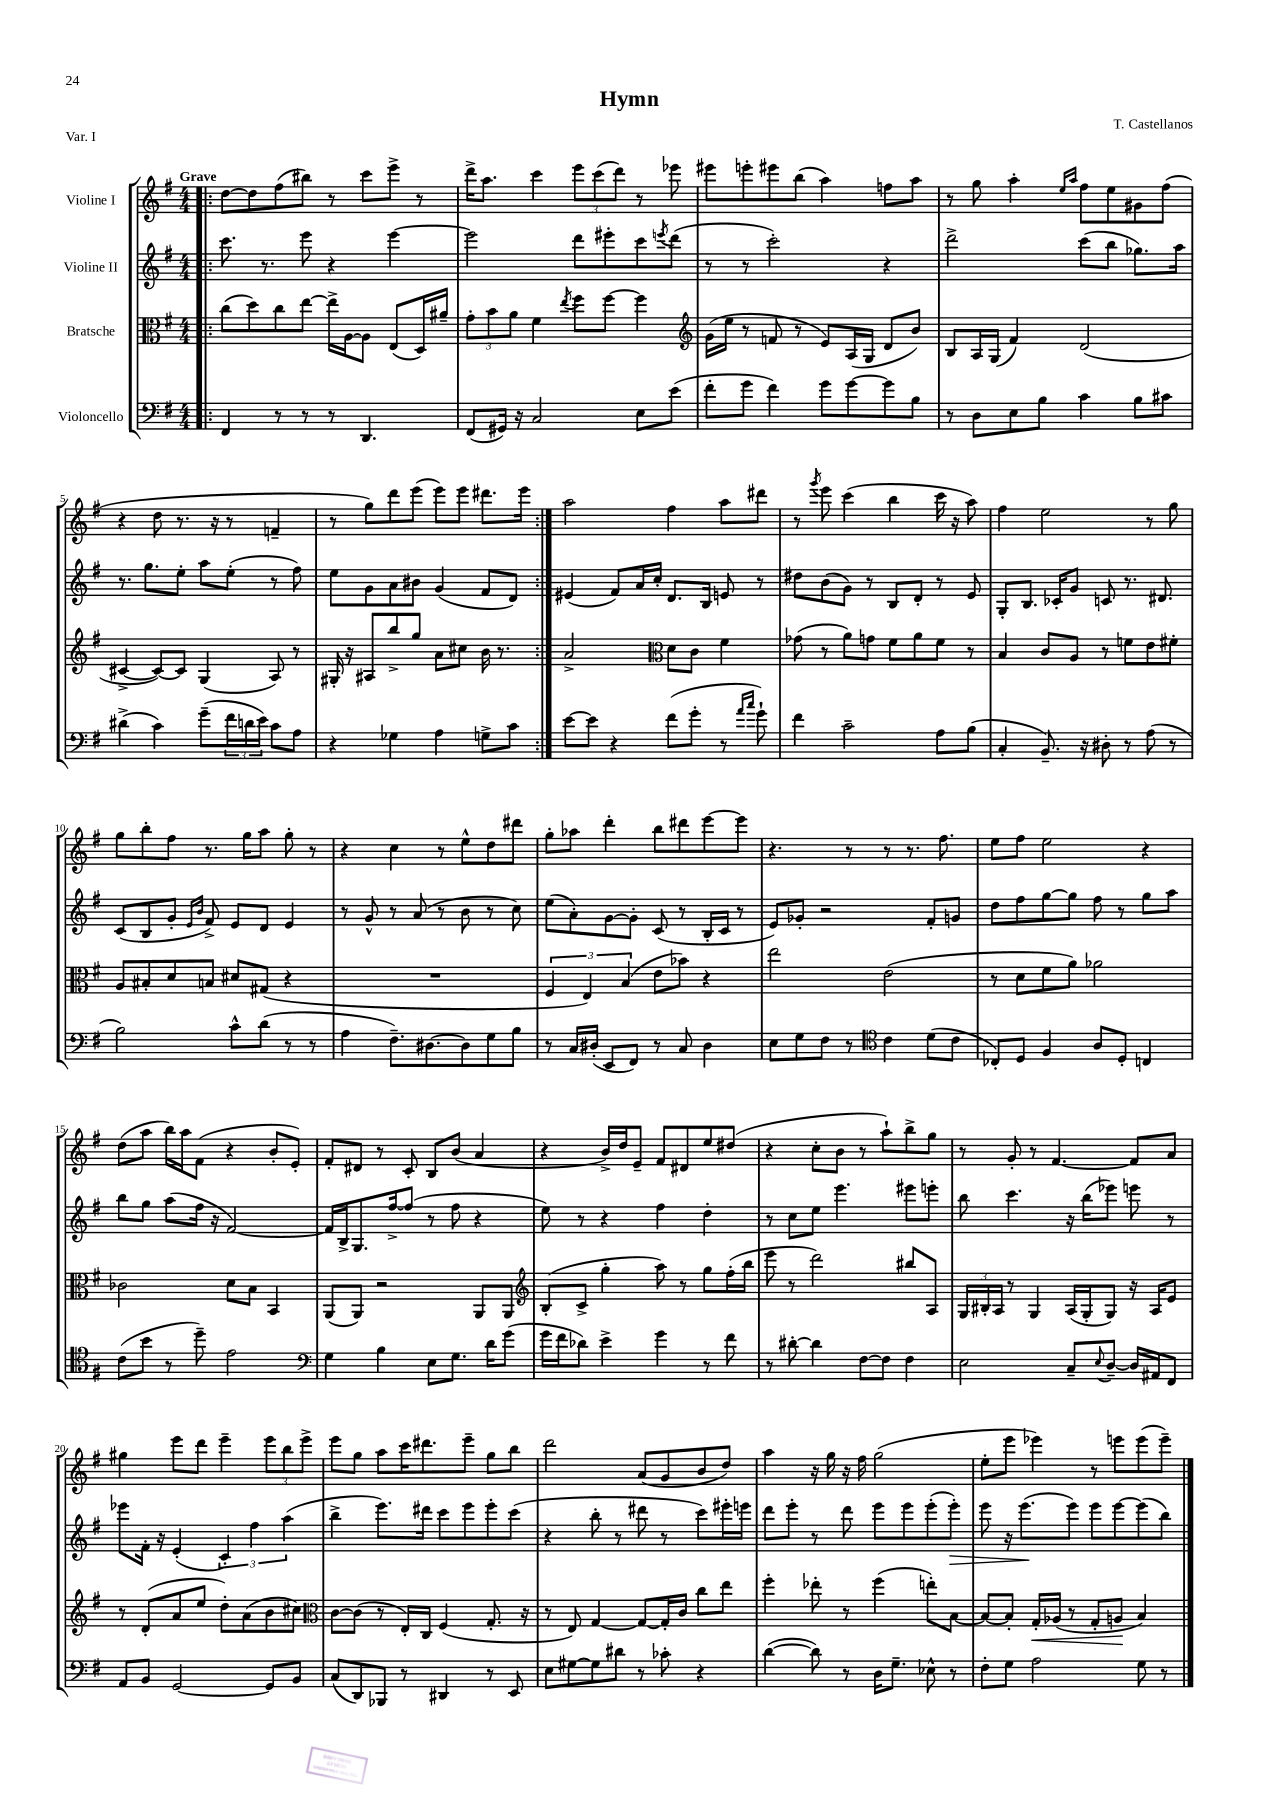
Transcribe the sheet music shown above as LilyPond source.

\header { title = "Hymn" composer = "T. Castellanos" piece = "Var. I" }
<<
\new StaffGroup <<
\new Staff = "s0" \with { instrumentName = "Violine I" } {
    \clef treble \key g \major \numericTimeSignature \time 4/4 \tempo "Grave"
    \repeat volta 2 { \bar ".|:" d''8~ d''8 fis''8( bis''8) r8 c'''8 e'''8-> r8 |
    d'''16-> a''8. c'''4 \tuplet 3/2 { e'''8 c'''8( d'''8) } r8 ees'''8 |
    eis'''8 e'''8-. eis'''8 b''8( a''4) f''8 a''8 |
    r8 g''8 a''4-. \grace { e''16 a''16 } fis''8 e''8 gis'8 fis''8( |
    r4 d''8 r8. r16 r8 f'4-- |
    r8 g''8) d'''8 e'''8( e'''8) e'''8 dis'''8. e'''16 | }
    a''2 fis''4 a''8 dis'''8 |
    r8 \acciaccatura { g'''8 } e'''8 c'''4( b''4 c'''16 r16 a''8) |
    fis''4 e''2 r8 g''8 |
    g''8 b''8-. fis''8 r8. g''16 a''8 g''8-. r8 |
    r4 c''4 r8 e''8-^ d''8 dis'''8 |
    g''8-. aes''8 d'''4-. b''8 dis'''8 e'''8~ e'''8 |
    r4. r8 r8 r8. fis''8. |
    e''8 fis''8 e''2 r4 |
    d''8( a''8 b''16) a''16 fis'8( r4 b'8-. e'8-.) |
    fis'8-. dis'8 r8 c'8-. b8 b'8( a'4 |
    r4 b'16->) d''16 e'8-- fis'8 dis'8 e''8 dis''8( |
    r4 c''8-. b'8 r8 a''8-!) b''8-> g''8 |
    r8 g'8-. r8 fis'4.~ fis'8 a'8 |
    gis''4 e'''8 d'''8 e'''4-- \tuplet 3/2 { e'''8 b''8 e'''8-> } |
    e'''8 g''8 a''8 c'''16 dis'''8. e'''8-- g''8 b''8 |
    d'''2 a'8( g'8 b'8 d''8) |
    a''4 r16 g''16 r16 fis''16 g''2( |
    e''8-. e'''8 ees'''4) r8 e'''8 e'''8( e'''8--) \bar "|." |
}
\new Staff = "s1" \with { instrumentName = "Violine II" } {
    \clef treble \key g \major \numericTimeSignature \time 4/4
    \repeat volta 2 { \bar ".|:" c'''8. r8. e'''8 r4 e'''4~ |
    e'''2 d'''8 eis'''8-. c'''8 \acciaccatura { e'''8 } d'''8( |
    r8 r8 c'''2-.) r4 |
    d'''2-> c'''8( b''8 ges''8.) a''16 |
    r8. g''8. e''8-. a''8 e''8-.( r8 fis''8) |
    e''8 g'8 a'8 bis'8 g'4( fis'8 d'8) | }
    eis'4( fis'8) a'16 c''16-. d'8. b16 e'8 r8 |
    dis''8 b'8( g'8) r8 b8 d'8-. r8 e'8 |
    g8-. b8. ces'16-. g'8 c'8 r8. dis'8. |
    c'8( b8 g'8-. \grace { e'16 b'16 } fis'8->) e'8 d'8 e'4 |
    r8 g'8-^ r8 a'8( r8 b'8 r8 c''8) |
    e''8( a'8-.) g'8~ g'8-. c'8( r8 b16-. c'16 r8 |
    e'8) ges'8-. r2 fis'8-. g'8 |
    d''8 fis''8 g''8~ g''8 fis''8 r8 g''8 a''8 |
    b''8 g''8 a''8( fis''16 r16 fis'2~) |
    fis'16 b16-> g8. fis''16~-> fis''8( r8 fis''8 r4 |
    e''8) r8 r4 fis''4 d''4-. |
    r8 c''8 e''8 e'''4. eis'''8 e'''8-. |
    b''8 c'''4. r16 b''16( ees'''8) e'''8 r8 |
    ees'''8 fis'16-. r16 e'4-.( \tuplet 3/2 { c'4-.) fis''4 a''4( } |
    b''4-> e'''8.) dis'''16 c'''8 e'''8 e'''8-. c'''8( |
    r4 b''8-. r8 dis'''8 r8 c'''8) eis'''16-. e'''16 |
    d'''8 e'''8-. r8 d'''8 e'''8 e'''8 e'''8-.( e'''8-.\>) |
    e'''8 r16 e'''8.\!( e'''8) e'''8 e'''8~ e'''8( b''8) \bar "|." |
}
\new Staff = "s2" \with { instrumentName = "Bratsche" } {
    \clef alto \key g \major \numericTimeSignature \time 4/4
    \repeat volta 2 { \bar ".|:" c''8( d''8) c''8 e''8~ e''16-> a16~ a8 e8( d16) ais'16-- |
    \tuplet 3/2 { g'8-. b'8 a'8 } fis'4 \acciaccatura { e''8 } fis''8 fis''8~ fis''4 |
    \clef treble g'16( e''16 r8 f'8 r8 e'8) a16( g16 d'8 b'8) |
    b8 a16 g16( fis'4) d'2( |
    cis'4~-> cis'8~) cis'8 g4( a8) r8 |
    gis16-. r16 ais8 b''8-> g''8 a'8 cis''8 b'16 r8. | }
    a'2-> \clef alto d'8 c'8 fis'4 |
    ges'8( r8 a'8) g'8 fis'8 a'8 fis'8 r8 |
    b4 c'8 a8 r8 f'8 e'8 fis'8-. |
    a8 bis8-. d'8 b8 dis'8 gis8( r4 |
    R1 |
    \tuplet 3/2 { fis4 e4) b4( } e'8 bes'8) r4 |
    e''2 e'2( |
    r8 d'8 fis'8 a'8) aes'2 |
    ces'2 d'8 b8 b,4 |
    a,8( a,8) r2 a,8 a,8 |
    \clef treble b8-.( c'8-> g''4-. a''8) r8 g''8 fis''16-.( b''16 |
    e'''8 r8 d'''2) bis''8 a8 |
    \tuplet 3/2 { g16 bis16-. a16 } r8 g4 a16( g16-. g8) r16 a16 e'8 |
    r8 d'8-.( a'8 e''8 d''8-.) a'8( b'8 cis''8) |
    \clef alto c'8~ c'8( r8 e16-.) c16 fis4( g8.-. r16 |
    r8 e8) g4~ g8~ g16-. c'16 c''8 e''8 |
    fis''4-. ees''8-. r8 fis''4( e''8-.) b8~ |
    b8~ b8-. g16-.\< aes16( r8 g8-. a8\! b4) \bar "|." |
}
\new Staff = "s3" \with { instrumentName = "Violoncello" } {
    \clef bass \key g \major \numericTimeSignature \time 4/4
    \repeat volta 2 { \bar ".|:" fis,4 r8 r8 r8 d,4. |
    fis,8( gis,16) r16 c2 e8 e'8( |
    fis'8-. g'8 fis'4) g'8 g'8~ g'8 b8 |
    r8 d8 e8 b8 c'4 b8 cis'8 |
    dis'4->( c'4) g'8--( \tuplet 3/2 { fis'16 d'16 e'16) } c'8 a8 |
    r4 ges4 a4 g8-> c'8 | }
    e'8~ e'8 r4 fis'8( g'8-. r8 \grace { a'16 c''16 } g'8-!) |
    fis'4 c'2-- a8 b8( |
    c4-. b,8.--) r16 dis8-. r8 a8( r8 |
    b2) c'8-^ d'8( r8 r8 |
    a4 fis8.--) dis8.~ dis8 g8 b8 |
    r8 c16 dis16-.( e,8 fis,8) r8 c8 dis4 |
    e8 g8 fis8 r8 \clef tenor c'4 d'8( c'8 |
    ces8-.) d8 fis4 a8 d8-. c4 |
    c'8( b'8 r8 d''8--) e'2 |
    \clef bass g4 b4 e8 g8. d'16 g'8( |
    g'16 fis'16 des'8) e'4-> g'4 r8 fis'8 |
    r8 dis'8~-. dis'4 fis8~ fis8 fis4 |
    e2 c8-- \appoggiatura { e8 } d8~-- d16 ais,16 fis,8 |
    a,8 b,8 g,2~ g,8 b,8 |
    c8( d,8) bes,,8 r8 dis,4 r8 e,8 |
    e8 gis8~ gis8 dis'8 r8 ces'8-. r4 |
    d'4~( d'8) r8 d16 g8.-- ees8-^ r8 |
    fis8-. g8 a2 g8 r8 \bar "|." |
}
>>
>>
